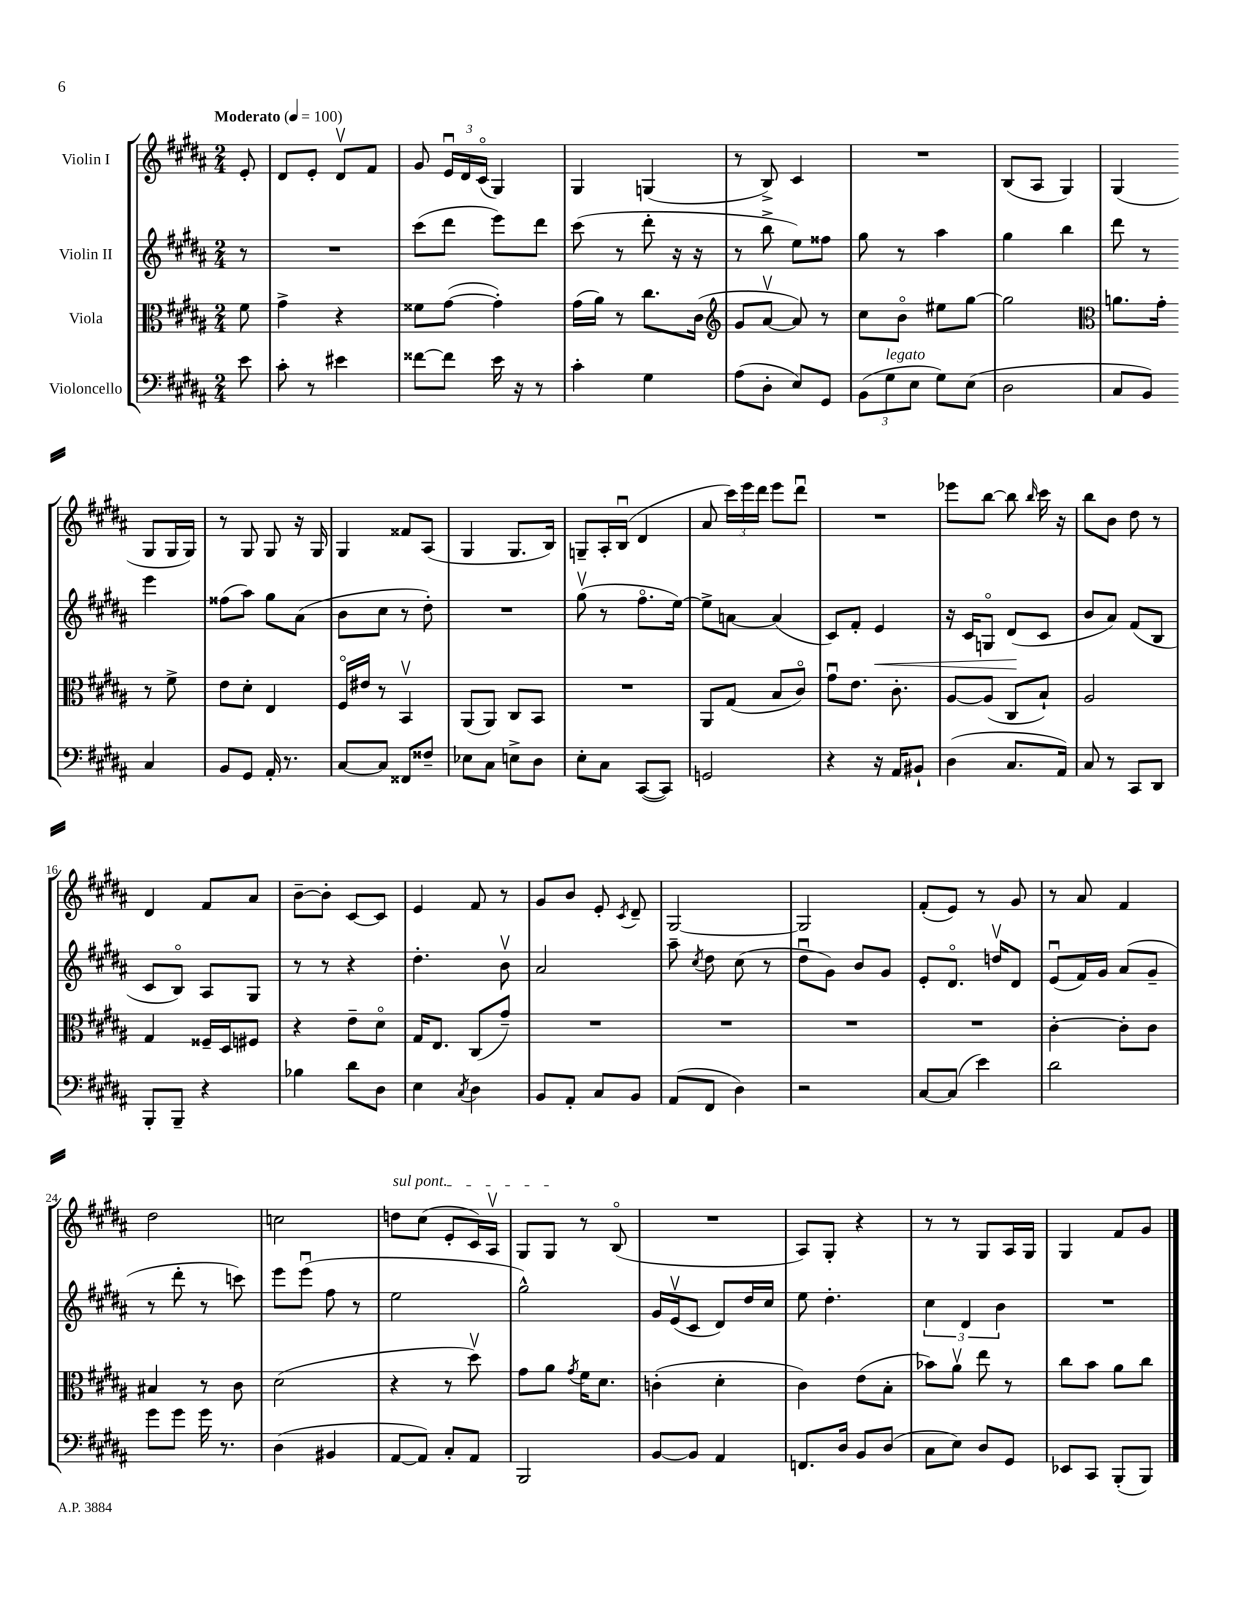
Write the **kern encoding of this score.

**kern	**kern	**kern	**kern
*staff4	*staff3	*staff2	*staff1
*clefF4	*clefC3	*clefG2	*clefG2
*k[f#c#g#d#a#]	*k[f#c#g#d#a#]	*k[f#c#g#d#a#]	*k[f#c#g#d#a#]
*M2/4	*M2/4	*M2/4	*M2/4
*MM100	*MM100	*MM100	*MM100
8e\	8f#\	8r	8e'/
=	=	=	=
8c#'\	4g#^\	2r	8d#/L
8r	.	.	8e'/J
4e#\	4r	.	8d#v/L
.	.	.	8f#/J
=	=	=	=
[8f##\L	8f##\L	(8ccc#\L	8g#/
8f##\]J	([8g#\J	8ddd#\J	24eu/LL
.	.	.	24d#/
.	.	.	(24c#o/JJ
16e\	4g#'\])	8eee\L)	4G#/)
16r	.	.	.
8r	.	8ddd#\J	.
=	=	=	=
4c#'\	(16g#\LL	(8ccc#\	4G#/
.	16a#\JJ)	.	.
.	8r	8r	.
4G#\	8.cc#\L	8ddd#'\	(4G/
.	.	16r	.
.	(16c#\Jk	16r	.
=	=	=	=
*	*clefG2	*	*
(8A#\L	8g#/L	8r	8r
8D#'\J	[8a#v/J	8bb^\	8B^/)
8E/L)	8a#/])	8ee\L)	4c#/
8GG#/J	8r	8ff##\J	.
=	=	=	=
(12BB\L	8cc#\L	8gg#\	2r
12G#\	.	.	.
.	8bo\J	8r	.
12E\J	.	.	.
8G#\L)	8ee#\L	4aa#\	.
(8E\J	[8gg#\J	.	.
=	=	=	=
2D#\	2gg#\]	4gg#\	(8B/L
.	.	.	8A#/J
.	.	4bb\	4G#/)
=	=	=	=
*	*clefC3	*	*
8C#/L	8.a\L	8ddd#\	(4G#/
8BB/J)	.	8r	.
.	16g#'\Jk	.	.
4C#/	8r	4eee\	8G#/L
.	8f#^\	.	16G#/L
.	.	.	16G#/JJ)
=	=	=	=
8BB/L	8e\L	(8ff##\L	8r
8GG#/J	8d#'\J	8aa#\J)	8G#/
16AA#'/	4E/	8gg#\L	8G#/
8.r	.	.	.
.	.	(8a#\J	16r
.	.	.	16G#/
=	=	=	=
[8C#/L	16F#o/LL	8b\L	4G#/
.	16e#/JJ	.	.
8C#/]J	8r	8cc#\J	.
8FF##/L	4BBv/	8r	8f##/L
8F##~/J	.	8dd#'\)	(8A#/J
=	=	=	=
8E-\L	(8AA#/L	2r	4G#/
8C#\J	8AA#/J)	.	.
8E^\L	8C#/L	.	8.G#/L
8D#\J	8BB/J	.	.
.	.	.	16B/Jk)
=	=	=	=
8E'\L	2r	(8gg#v\	8G~/L
8C#\J	.	8r	16A#'/L
.	.	.	(16Bu/JJ
([8CC#/L	.	8.ff#o\L	4d#/
8CC#/]J)	.	.	.
.	.	[16ee\Jk)	.
=	=	=	=
2GG/	8AA#/L	8ee^\]L	8a#/
.	(8G#/J	[8a\J	24ccc#\LL)
.	.	.	24eee\
.	.	.	24ddd#\JJ
.	8B/L	(4a/]	8eee\L
.	8c#o/J)	.	8ddd#u\J
=	=	=	=
4r	8g#u\L	8c#/L)	2r
.	8.e\J	8f#'/J	.
16r	.	4e/	.
16AA#/LK	8.c#'\	.	.
8BB#`/J	.	.	.
=	=	=	=
(4D#\	[8A#/L	16r	8eee-\L
.	.	16c#/LK	.
.	(8A#/]J	8Go/J	[8bb\J
8.C#/L	8C#/L	(8d#/L	8bb\]
.	.	.	16qqbb/
.	8B`/J)	8c#/J	16ccc#\
16AA#/Jk)	.	.	16r
=	=	=	=
8C#/	2A#/	8b/L	8bb\L
8r	.	8a#/J)	8b\J
8CC#/L	.	(8f#/L	8dd#\
8DD#/J	.	8B/J	8r
=	=	=	=
8BBB'/L	4G#/	8c#/L	4d#/
8BBB~/J	.	8Bo/J)	.
4r	16F##~/LL	8A#/L	8f#/L
.	16D#/J	.	.
.	8F#/J	8G#/J	8a#/J
=	=	=	=
4B-\	4r	8r	[8b~\L
.	.	8r	8b'\]J
8d#\L	8e~\L	4r	[8c#/L
8D#\J	8d#o\J	.	8c#/]J
=	=	=	=
4E\	16G#/LK	4.dd#'\	4e/
.	8.E/J	.	.
8qC#/	.	.	.
4D#\	(8C#/L	.	8f#/
.	8g#~/J)	8bv\	8r
=	=	=	=
8BB/L	2r	2a#/	8g#/L
8AA#'/J	.	.	8b/J
8C#/L	.	.	8e'/
.	.	.	8qc#/
8BB/J	.	.	8d#~/
=	=	=	=
(8AA#/L	2r	8aa#~\	[2G#/
.	.	8qcc#/	.
8FF#/J	.	8dd#\	.
4D#\)	.	(8cc#\	.
.	.	8r	.
=	=	=	=
2r	2r	8dd#u\L	2G#/]
.	.	8g#\J)	.
.	.	8b/L	.
.	.	8g#/J	.
=	=	=	=
[8C#/L	2r	8e'/L	(8f#'/L
(8C#/]J	.	8.d#o/J	8e/J)
4e\)	.	.	8r
.	.	16ddv/LK	.
.	.	8d#/J	8g#/
=	=	=	=
2d#\	[4c#'\	(8eu/L	8r
.	.	16f#/L)	8a#/
.	.	16g#/JJ	.
.	8c#'\]L	(8a#/L	4f#/
.	8c#\J	8g#~/J	.
=	=	=	=
8g#\L	4B#/	8r	2dd#\
8g#\J	.	8ddd#'\	.
16g#\	8r	8r	.
8.r	.	.	.
.	8c#\	8ccc\)	.
=	=	=	=
(4D#\	(2d#\	8eee\L	2cc\
.	.	(8eeeu\J	.
4BB#/	.	8ff#\	.
.	.	8r	.
=	=	=	=
[8AA#/L	4r	2ee\	8dd\L
8AA#/]J)	.	.	(8cc#\J
8C#'/L	8r	.	8e'/L
8AA#/J	8dd#v\)	.	16c#/L)
.	.	.	16A#v/JJ
=	=	=	=
2BBB/	8g#\L	2gg#^^\)	8G#/L
.	8a#\J	.	8G#/J
.	8qg#/	.	.
.	16f#\LK	.	8r
.	8.d#\J	.	.
.	.	.	(8Bo/
=	=	=	=
[8BB/L	(4c'\	16g#/LL	2r
.	.	(16ev/J	.
8BB/]J	.	8c#/J	.
4AA#/	4d#'\	8d#/L)	.
.	.	16dd#/L	.
.	.	16cc#/JJ	.
=	=	=	=
8.FF/L	4c#\)	8ee\	8A#/L)
.	.	4.dd#'\	8G#'/J
16D#/Jk	.	.	.
8BB/L	(8e\L	.	4r
(8D#/J	8B'\J	.	.
=	=	=	=
8C#\L	8b-\L)	6cc#\	8r
8E\J)	8a#v\J	.	8r
.	.	6d#/	.
8D#/L	8ee\	.	8G#/L
.	.	6b\	.
8GG#/J	8r	.	16A#/L
.	.	.	16G#/JJ
=	=	=	=
8EE-/L	8cc#\L	2r	4G#/
8CC#/J	8b\J	.	.
(8BBB'/L	8a#\L	.	8f#/L
8BBB/J)	8cc#\J	.	8g#/J
==	==	==	==
*-	*-	*-	*-
